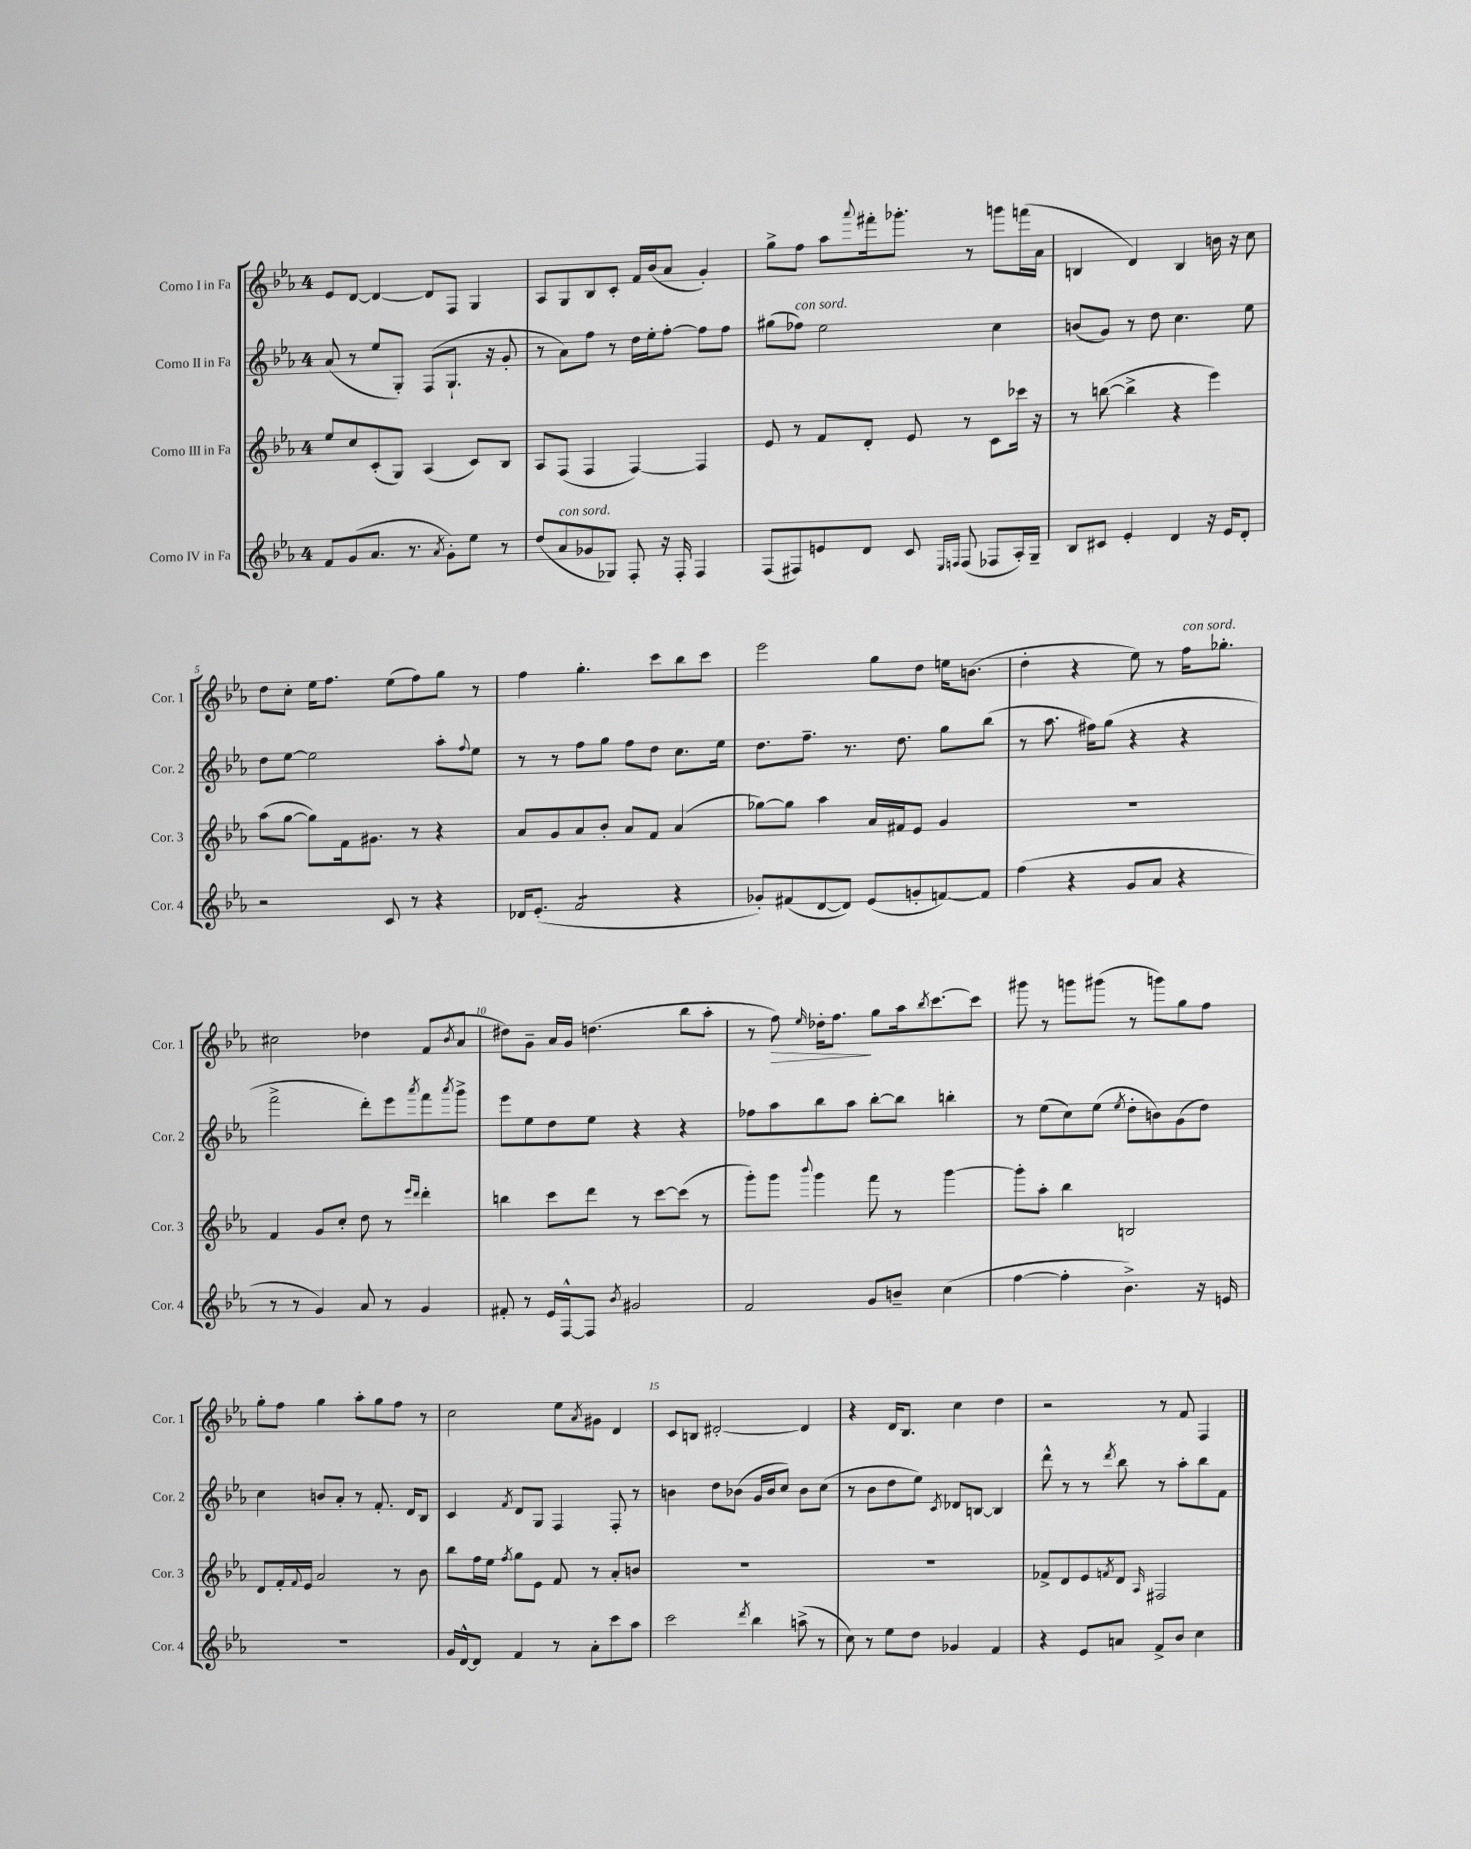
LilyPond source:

<<
\new StaffGroup <<
\new Staff = "s0" \with { instrumentName = "Corno I in Fa" shortInstrumentName = "Cor. 1" } {
    \clef treble \key ees \major \once \override Staff.TimeSignature.style = #'single-digit \time 4/4
    ees'8 d'8~ d'4~ d'8 f8 g4 |
    aes8 g8 bes8 c'8-. f'16 bes'16( aes'8 g'4-.) |
    g''8-> f''8 aes''8 \appoggiatura { aes'''8 } fis'''16-. ges'''8.-. r8 g'''8 f'''16( aes'16 |
    b4 d'4) b4 b'16 r16 c''8 |
    d''8 c''8-. ees''16 f''8. ees''8( f''8) g''8 r8 |
    f''4 g''4.-. c'''8 bes''8 c'''8 |
    ees'''2 g''8 d''8 e''16 b'8.( |
    d''4-. r4 ees''8) r8 f''16^\markup { \italic "con sord." } ges''8.-. |
    cis''2 des''4 f'8( \acciaccatura { bes'8 } aes'8 |
    dis''8) g'8-- aes'16 g'16 d''4.( bes''8 aes''8-. |
    r8 f''8\>) \grace { ees''16 } des''16-. f''8.\! g''8 aes''16 \acciaccatura { bes''8 } c'''8.~ c'''8 |
    gis'''8 r8 g'''8 gis'''8( r8 g'''8) g''8 f''8 |
    g''8-. f''8 g''4 aes''8-. g''8 f''8 r8 |
    c''2 ees''8 \acciaccatura { aes'8 } gis'8 d'4 |
    c'8 b8 dis'2~-. dis'4 |
    r4 d'16 bes8. c''4 d''4 |
    r2 r8 f'8 f4 \bar "|." |
}
\new Staff = "s1" \with { instrumentName = "Corno II in Fa" shortInstrumentName = "Cor. 2" } {
    \clef treble \key ees \major \once \override Staff.TimeSignature.style = #'single-digit \time 4/4
    aes'8( r8 ees''8 g8-.) f8( g8.-! r16 g'8-. |
    r8 aes'8) f''8 r8 d''16 ees''16-. f''8~-. f''8 f''8 |
    gis''8( fes''8^\markup { \italic "con sord." }) ees''2 c''4 |
    b'8( g'8) r8 d''8 c''4. ees''8 |
    d''8 ees''8~ ees''2 aes''8-. \appoggiatura { f''8 } ees''8 |
    r8 r8 f''8 g''8 f''8 d''8 c''8. ees''16 |
    d''8. f''8.-- r8. d''8. g''8 bes''8( |
    r8 aes''8. fis''16) g''8( r4 r4 |
    f'''2-> d'''8-.) ees'''8 \acciaccatura { aes'''8 } f'''8 \acciaccatura { aes'''8 } g'''8-> |
    ees'''8 ees''8 d''8 ees''8 r4 r4 |
    fes''8 aes''8 bes''8 aes''8 bes''8~-. bes''8 b''4-. |
    r8 ees''8( c''8) ees''8( \acciaccatura { ees''8 } d''8-. b'8) g'8( d''8) |
    c''4 b'8 aes'8-. r8 f'8.-. d'16 bes8 |
    c'4 \acciaccatura { f'8 } d'8 g8 f4 f8-. r8 |
    b'4 d''8 bes'8( g'16 bes'16 c''8) bes'8 c''8( |
    r8 bes'8 d''8 ees''8) \acciaccatura { c'8 } des'8 b8~ b4 |
    d'''8-^ r8 r8 \acciaccatura { d'''8 } bes''8 r8 aes''8-. bes''8 f'8 \bar "|." |
}
\new Staff = "s2" \with { instrumentName = "Corno III in Fa" shortInstrumentName = "Cor. 3" } {
    \clef treble \key ees \major \once \override Staff.TimeSignature.style = #'single-digit \time 4/4
    ees''8 c''8 c'8-.( g8) aes4( c'8) bes8 |
    aes8 f8( f4 f4~) f4 |
    ees'8 r8 f'8 d'8-. ees'8 r8 c'8 ces'''16 r16 |
    r8 b''8~( b''4-> r4 ees'''4) |
    aes''8( g''8~ g''8) f'16 gis'8. r8 r4 |
    aes'8 g'8 aes'8 bes'8-. aes'8 f'8 aes'4( |
    ges''8~) ges''8 aes''4 aes'16 fis'16 ees'8 g'4 |
    R1 |
    f'4 g'8 c''8-. d''8 r8 \grace { ees'''16 d'''16 } d'''4-. |
    b''4 c'''8 d'''8 r8 c'''8~ c'''8( r8 |
    g'''8-.) g'''8 \appoggiatura { bes'''8 } g'''4 f'''8 r8 g'''4~ |
    g'''8-. aes''8-. bes''4 b2 |
    d'8 f'16-. \appoggiatura { f'8 } ees'16 aes'2 r8 bes'8 |
    bes''8 f''16 ees''16 \acciaccatura { f''8 } g''8 ees'8 f'8 r8 aes'8-. b'8 |
    R1 |
    R1 |
    fes'8-> d'8 ees'8 \acciaccatura { f'8 } d'8 \grace { aes16 } fis2 \bar "|." |
}
\new Staff = "s3" \with { instrumentName = "Corno IV in Fa" shortInstrumentName = "Cor. 4" } {
    \clef treble \key ees \major \once \override Staff.TimeSignature.style = #'single-digit \time 4/4
    f'8 g'8( aes'8. r8. \acciaccatura { aes'8 } g'8-.) ees''8 r8 |
    d''8( aes'8^\markup { \italic "con sord." } ges'8 ges8) f8-. r16 f16-. f4 |
    f8( fis8) e'8 d'8 c'8 \grace { ees16 f16 } f8( fes8 aes16-.) g16-- |
    bes8 cis'8 ees'4-. d'4 r16 ees'16 d'8-. |
    r2 c'8 r8 r4 |
    des'16 ees'8.-.( f'2:8 r4 |
    ges'8-.) fis'8( d'8~ d'8) ees'8( g'8-. f'8~) f'8 |
    f''4( r4 g'8 aes'8 r4 |
    r8 r8 g'4) aes'8 r8 g'4 |
    fis'8-. r8 ees'16 f16~-^ f8 \acciaccatura { bes'8 } gis'2 |
    f'2 g'8 b'8-- c''4( |
    f''4~ f''4-. bes'4.->) r16 e'16 |
    R1 |
    g'16 d'16~-^ d'8 f'4 r8 aes'8-. c'''8 aes''8 |
    c'''2 \acciaccatura { d'''8 } bes''4 a''8->( r8 |
    c''8) r8 ees''8 d''8 ges'4 f'4 |
    r4 ees'8 a'8 f'8-> bes'8 c''4 \bar "|." |
}
>>
>>
\layout { \context { \Score \override BarNumber.break-visibility = ##(#f #t #t) barNumberVisibility = #(every-nth-bar-number-visible 5) } }
